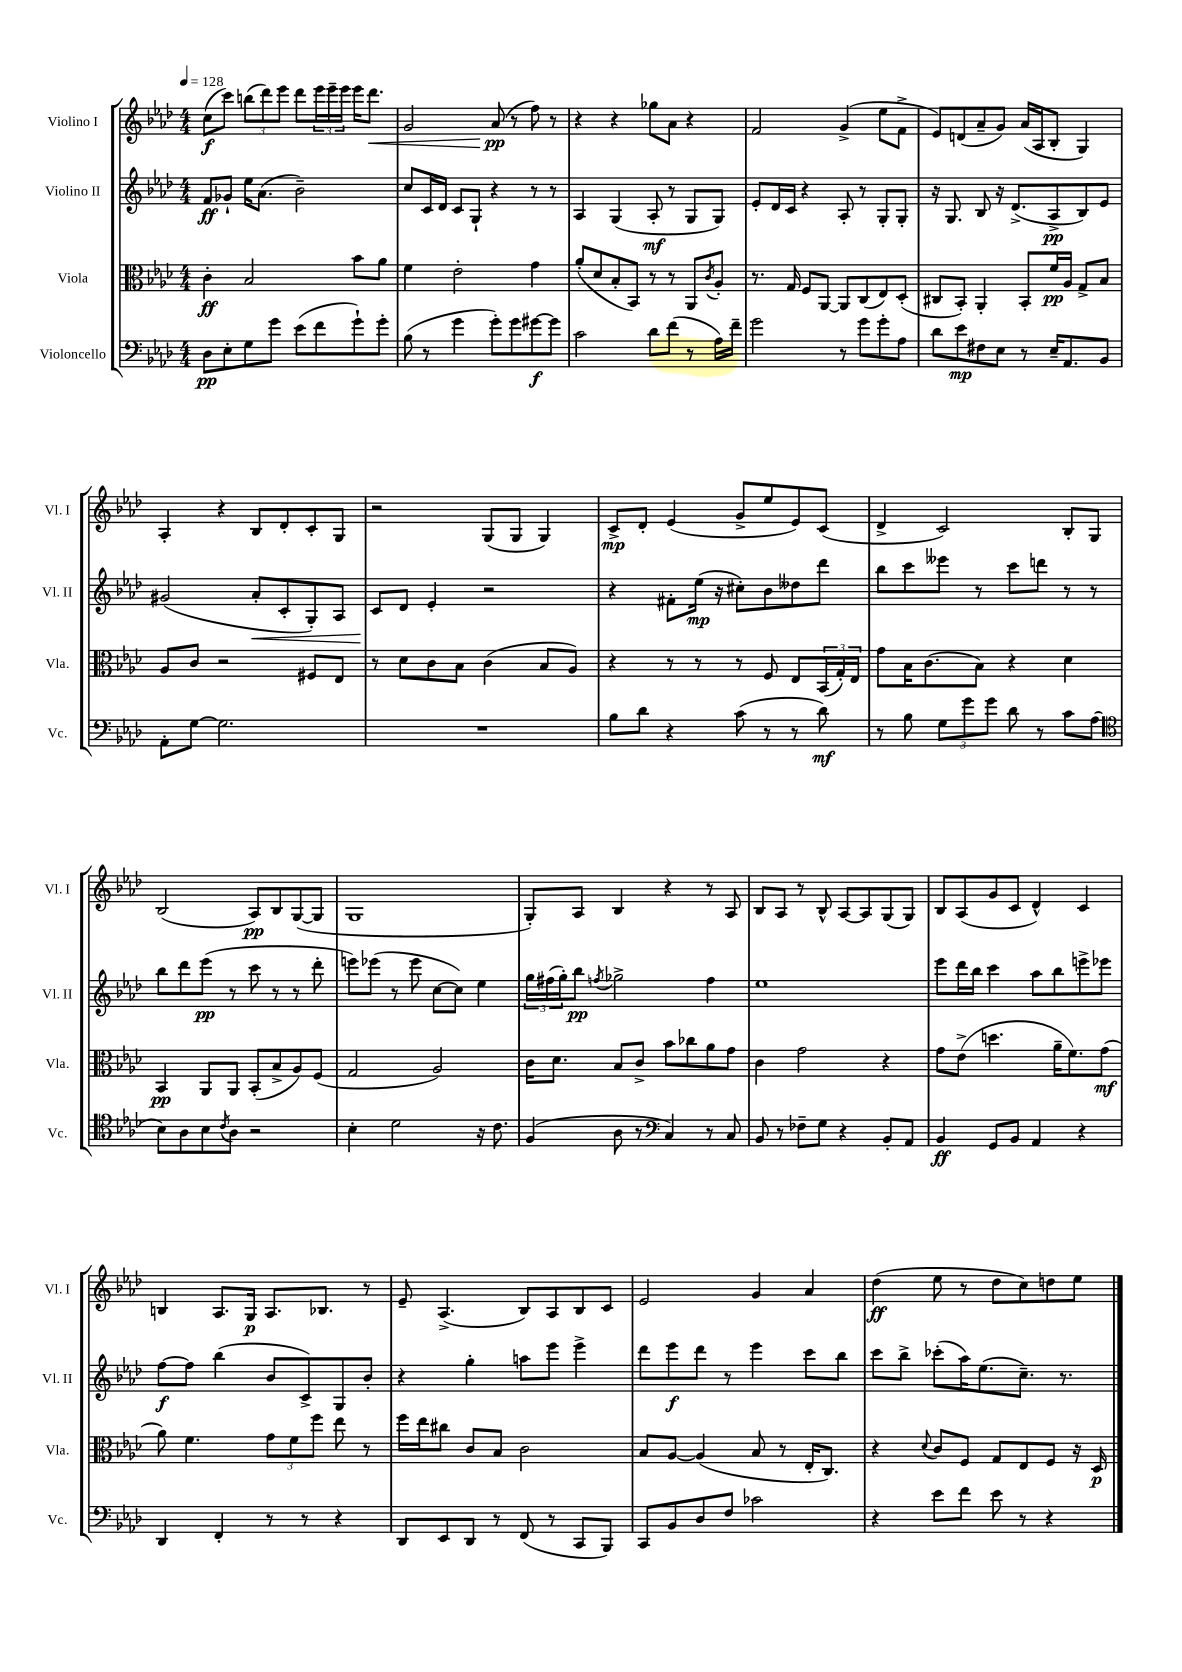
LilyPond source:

<<
\new StaffGroup <<
\new Staff = "s0" \with { instrumentName = "Violino I" shortInstrumentName = "Vl. I" } {
    \clef treble \key aes \major \numericTimeSignature \time 4/4 \tempo 4 = 128
    c''8\f( c'''8) \tuplet 3/2 { b''8( des'''8) ees'''8 } des'''8 \tuplet 3/2 { ees'''16 ees'''16-- ees'''16 } ees'''16 des'''8.\< |
    g'2 aes'8\pp\!( r8 f''8) r8 |
    r4 r4 ges''8 aes'8 r4 |
    f'2 g'4->( ees''8 f'8-> |
    ees'8) d'8( aes'8-- g'8) aes'16( aes16 bes8-. g4) |
    aes4-. r4 bes8 des'8-. c'8-. g8 |
    r2 g8( g8 g4) |
    c'8->\mp des'8-. ees'4( g'8-> ees''8 ees'8) c'8( |
    des'4-> c'2) bes8-. g8 |
    bes2( aes8\pp) bes8 g8~( g8 |
    g1 |
    g8-.) aes8 bes4 r4 r8 aes8 |
    bes8 aes8 r8 bes8-^ aes8~ aes8 g8( g8) |
    bes8 aes8( g'8 c'8 des'4-^) c'4 |
    b4 aes8. g16\p aes8. bes8. r8 |
    ees'8-- aes4.->( bes8) aes8 bes8 c'8 |
    ees'2 g'4 aes'4 |
    des''4\ff( ees''8 r8 des''8 c''8) d''8 ees''8 \bar "|." |
}
\new Staff = "s1" \with { instrumentName = "Violino II" shortInstrumentName = "Vl. II" } {
    \clef treble \key aes \major \numericTimeSignature \time 4/4
    f'8\ff ges'8-! ees''16 aes'8.( bes'2--) |
    c''8 c'16 des'16 c'8 g8-! r4 r8 r8 |
    aes4 g4( aes8-.\mf r8 g8 g8) |
    ees'8-. des'16 c'16 r4 aes8-. r8 g8-. g8-. |
    r16 g8. bes8 r16 des'8.->( aes8->\pp bes8) ees'8 |
    gis'2( aes'8-.\< c'8-. g8-.) aes8 |
    c'8\! des'8 ees'4-. r2 |
    r4 fis'8-. ees''16\mp( r16 cis''8-.) bes'8 deses''8 des'''8 |
    bes''8 c'''8 eeses'''8 r8 c'''8 d'''8 r8 r8 |
    bes''8 des'''8 ees'''8\pp( r8 c'''8 r8 r8 des'''8-. |
    e'''8) ees'''8( r8 ees'''8 c''8~ c''8) ees''4 |
    \tuplet 3/2 { g''16 fis''16( g''16-.) } bes''8\pp \acciaccatura { f''8 } ges''2-> f''4 |
    ees''1 |
    ees'''8 des'''16 bes''16 c'''4 aes''8 bes''8 e'''8-> ees'''8 |
    f''8~\f f''8 bes''4( bes'8 c'8->) g8 bes'8-. |
    r4 g''4-. a''8 ees'''8 ees'''4-> |
    des'''8 ees'''8\f des'''8 r8 ees'''4 c'''8 bes''8 |
    c'''8 bes''8-> ces'''8-.( aes''16) ees''8.( c''8.--) r8. \bar "|." |
}
\new Staff = "s2" \with { instrumentName = "Viola" shortInstrumentName = "Vla." } {
    \clef alto \key aes \major \numericTimeSignature \time 4/4
    c'4-.\ff bes2 bes'8 aes'8 |
    f'4 ees'2-. g'4 |
    aes'8-.( des'8 bes8-. bes,8) r8 r8 aes,8 \acciaccatura { c'8 } aes8-. |
    r8. g16 f8 aes,8~ aes,8 c8( ees8) des8-.( |
    cis8 bes,8-.) aes,4-. bes,8-. f'16\pp aes16 g8-> bes8 |
    aes8 c'8 r2 fis8 ees8 |
    r8 des'8 c'8 bes8 c'4( bes8 aes8) |
    r4 r8 r8 r8 f8 ees8 \tuplet 3/2 { bes,16( g16-.) ees16 } |
    g'8 bes16 c'8.( bes8) r4 des'4 |
    bes,4\pp aes,8 aes,8 bes,8-.( bes8-> aes8) f8( |
    g2 aes2) |
    c'16 des'8. bes8 c'8-> bes'8 ces''8 aes'8 g'8 |
    c'4 g'2 r4 |
    g'8 ees'8->( d''4. aes'16-- f'8.) g'8\mf( |
    aes'8) f'4. \tuplet 3/2 { g'8 f'8 f''8 } ees''8 r8 |
    f''16 ees''16 cis''8 c'8 bes8 c'2 |
    bes8 aes8~ aes4( bes8 r8 ees16-. c8.) |
    r4 \appoggiatura { des'8 } c'8 f8 g8 ees8 f8 r16 des16\p \bar "|." |
}
\new Staff = "s3" \with { instrumentName = "Violoncello" shortInstrumentName = "Vc." } {
    \clef bass \key aes \major \numericTimeSignature \time 4/4
    des8\pp ees8-. g8 g'8 ees'8( f'8 g'8-!) g'8-. |
    bes8( r8 g'4 g'8-.) g'8 gis'8~\f gis'8 |
    c'2 des'8 f'8( r8 aes16) f'16-- |
    g'2 r8 g'8 g'8-. aes8 |
    des'8 ees'8\mp fis8 ees8 r8 ees16-- aes,8. bes,8 |
    aes,8-. g8~ g2. |
    R1 |
    bes8 des'8 r4 c'8( r8 r8 des'8\mf) |
    r8 bes8 \tuplet 3/2 { g8 g'8 g'8 } des'8 r8 c'8 aes8( |
    \clef tenor bes8) aes8 bes8 \acciaccatura { c'8 } aes8 r2 |
    bes4-. des'2 r16 c'8. |
    f4( aes8 r8 \clef bass c4) r8 c8 |
    bes,8 r8 fes8-- g8 r4 bes,8-. aes,8 |
    bes,4\ff g,8 bes,8 aes,4 r4 |
    des,4 f,4-. r8 r8 r4 |
    des,8 ees,8 des,8 r8 f,8( r8 c,8 bes,,8) |
    c,8 bes,8 des8 f8 ces'2 |
    r4 ees'8 f'8 ees'8 r8 r4 \bar "|." |
}
>>
>>
\layout { \context { \Score \remove "Bar_number_engraver" } }
